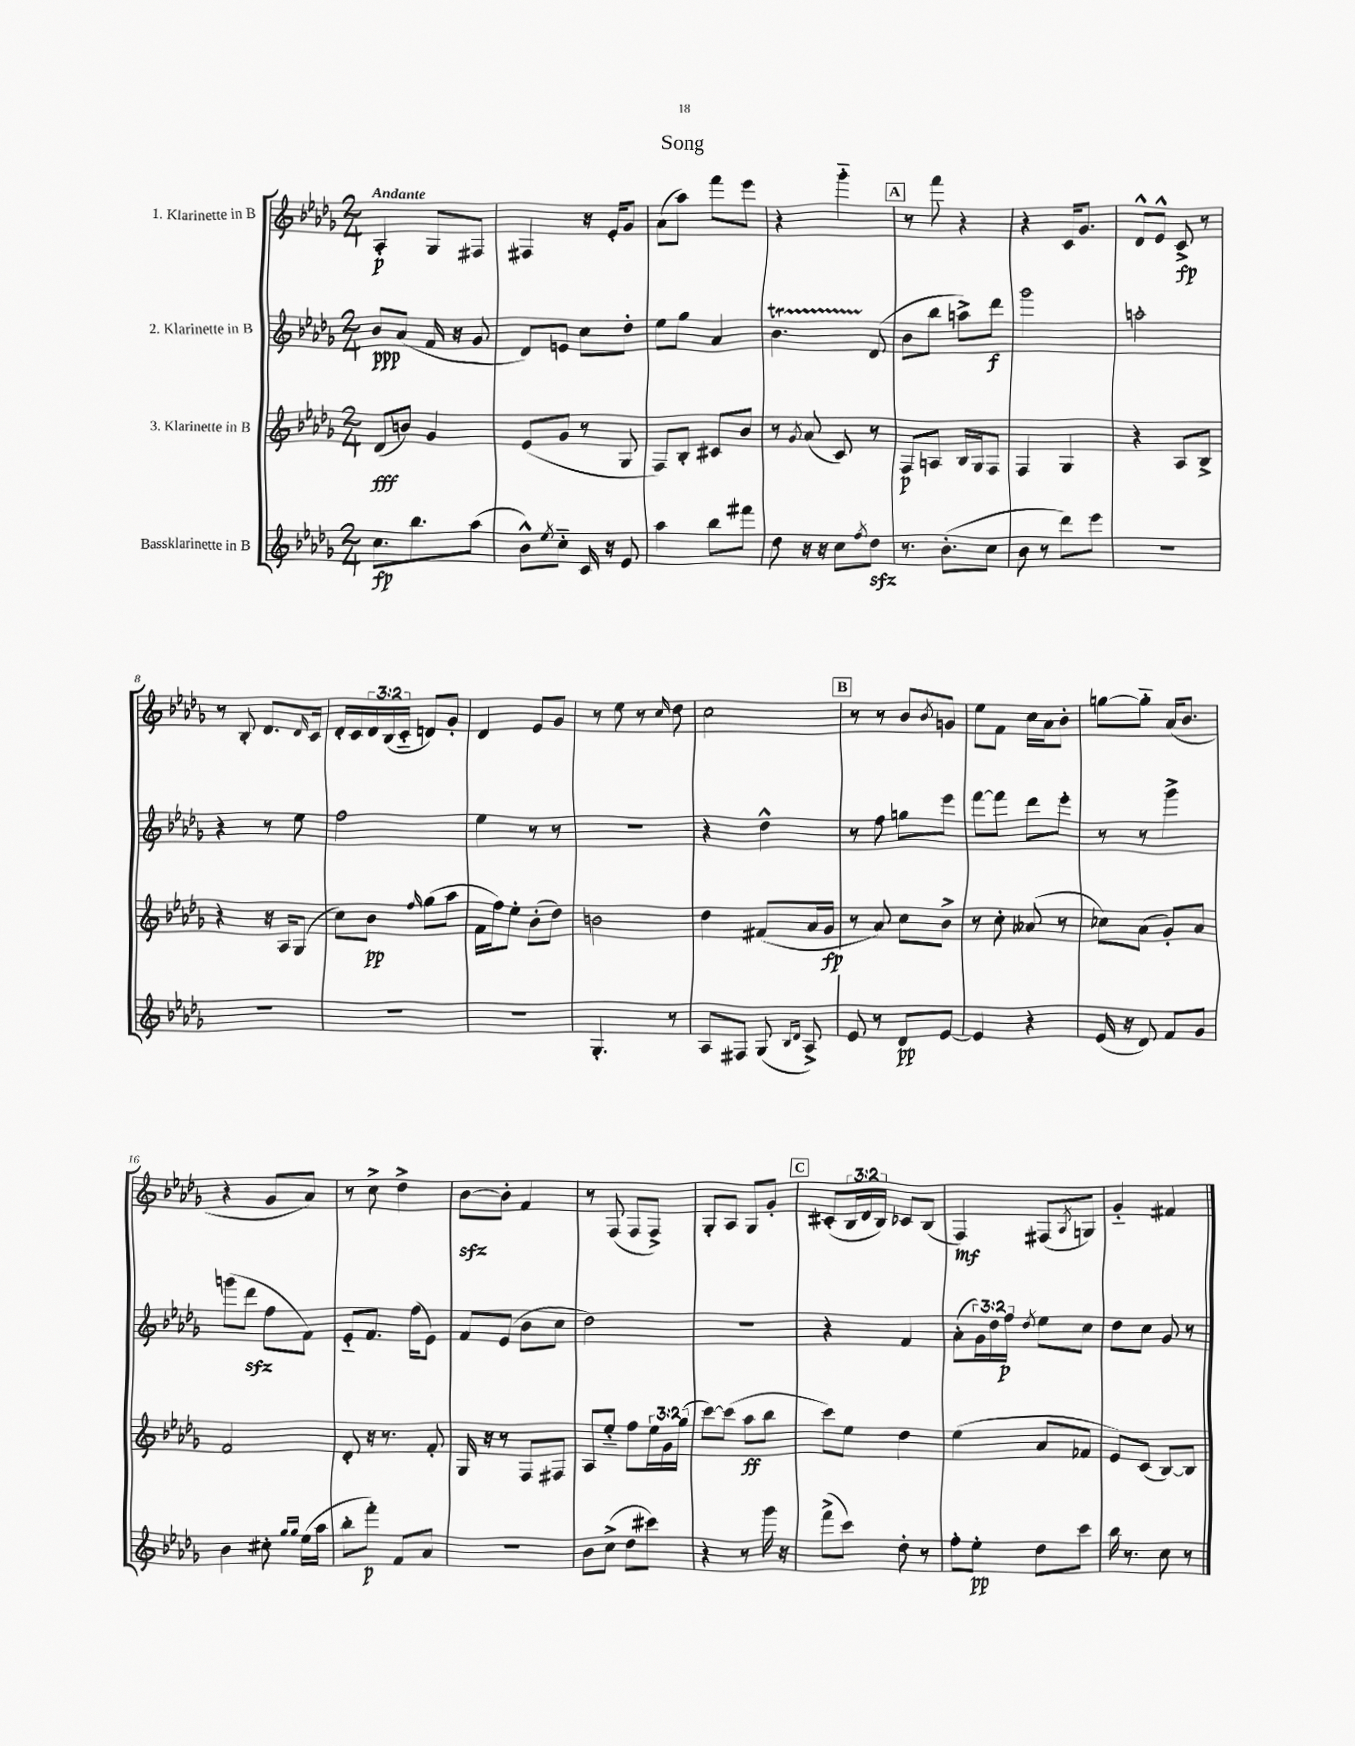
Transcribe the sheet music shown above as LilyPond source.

\header { title = "Song" }
<<
\new StaffGroup <<
\new Staff = "s0" \with { instrumentName = "1. Klarinette in B" } {
    \clef treble \key des \major \numericTimeSignature \time 2/4 \override Staff.TupletNumber.text = #tuplet-number::calc-fraction-text \tempo "Andante"
    aes4-.\p ges8 fis8 |
    fis4 r16 ees'16-. ges'8 |
    aes'8( aes''8) f'''8 ees'''8 |
    r4 ges'''4-_ |
    \mark \markup { \box "A" } r8 f'''8 r4 |
    r4 c'16 ges'8. |
    des'8-^ ees'8-^ c'8->\fp r8 |
    r8 bes8-. des'8. \grace { des'16 } c'16 |
    des'16-. c'16 \tuplet 3/2 { des'16 bes16( c'16-_ } d'8) ges'8-. |
    des'4 ees'8 ges'8 |
    r8 ees''8 r8 \grace { c''16 } des''8 |
    c''2 |
    \mark \markup { \box "B" } r8 r8 bes'8 \acciaccatura { bes'8 } g'8 |
    ees''8 f'8 c''16 aes'16 bes'8-. |
    g''8~ g''8-_ aes'16( bes'8. |
    r4 ges'8 aes'8) |
    r8 c''8-> des''4-> |
    bes'8~\sfz bes'8-. f'4 |
    r8 f8( f8 f8->) |
    ges8-. aes8 ges8 ges'8-. |
    \mark \markup { \box "C" } cis'8-.( \tuplet 3/2 { bes16 des'16 bes16) } ces'8 bes8( |
    f4\mf) fis8( \acciaccatura { aes8 } g8) |
    ges'4-_ fis'4 \bar "|." |
}
\new Staff = "s1" \with { instrumentName = "2. Klarinette in B" } {
    \clef treble \key des \major \numericTimeSignature \time 2/4 \override Staff.TupletNumber.text = #tuplet-number::calc-fraction-text
    bes'8\ppp aes'8( f'16 r16 ges'8 |
    des'8) e'8 c''8 des''8-. |
    ees''8 ges''8 aes'4 |
    bes'4.\startTrillSpan des'8\stopTrillSpan( |
    \mark \markup { \box "A" } bes'8 bes''8 a''8->) des'''8\f |
    ges'''2 |
    a''2-. |
    r4 r8 ees''8 |
    f''2 |
    ees''4 r8 r8 |
    R2 |
    r4 des''4-^ |
    \mark \markup { \box "B" } r8 f''8 g''8 ees'''8 |
    f'''8~ f'''8 des'''8 ees'''8-. |
    r8 r8 ges'''4-> |
    g'''8( des'''8\sfz f''8 f'8) |
    ees'8-_ f'8. f''16( ees'8) |
    f'8 ees'8( bes'8 c''8 |
    des''2) |
    R2 |
    \mark \markup { \box "C" } r4 f'4 |
    aes'8-.( \tuplet 3/2 { ges'16) des''16 f''16\p } \acciaccatura { des''8 } ees''8 c''8 |
    des''8 c''8 ges'8 r8 \bar "|." |
}
\new Staff = "s2" \with { instrumentName = "3. Klarinette in B" } {
    \clef treble \key des \major \numericTimeSignature \time 2/4 \override Staff.TupletNumber.text = #tuplet-number::calc-fraction-text
    des'8\fff( b'8) ges'4 |
    ees'8( ges'8 r8 ges8 |
    f8) bes8-. cis'8 bes'8 |
    r8 \acciaccatura { ges'8 } aes'8( c'8) r8 |
    \mark \markup { \box "A" } f8\p a8 bes16 ges16 f8 |
    f4 ges4 |
    r4 aes8 bes8-> |
    r4 r16 aes16 ges8( |
    c''8) bes'8\pp \grace { f''16 } ges''8( aes''8 |
    f'16 f''16) ees''8-. bes'8-.( des''8) |
    b'2 |
    des''4 fis'8( aes'16 ges'16\fp |
    \mark \markup { \box "B" } r8 aes'8) c''8 bes'8-> |
    r8 c''8-. aeses'8( r8 |
    ces''8) aes'8( ges'8-.) aes'8 |
    f'2 |
    des'8-. r16 r8. f'8-. |
    ges16 r16 r8 f8 fis8 |
    aes8 ees''8-_ f''8 \tuplet 3/2 { ees''16 ges'16 ges''16( } |
    c'''8~) c'''8( aes''8\ff bes''8 |
    \mark \markup { \box "C" } c'''8) ees''8 des''4 |
    ees''4( aes'8 fes'8 |
    ees'8) c'8( bes8~) bes8 \bar "|." |
}
\new Staff = "s3" \with { instrumentName = "Bassklarinette in B" } {
    \clef treble \key des \major \numericTimeSignature \time 2/4
    c''8.\fp bes''8. aes''8( |
    bes'8-^) \acciaccatura { ees''8 } c''8-_ c'16 r16 ees'8 |
    aes''4 bes''8 fis'''8 |
    des''8 r16 r16 c''8 \acciaccatura { f''8 } des''8\sfz |
    \mark \markup { \box "A" } r8. bes'8.-.( c''8 |
    bes'8 r8 des'''8) ees'''8 |
    R2 |
    R2 |
    R2 |
    R2 |
    ges4.-. r8 |
    aes8 fis8 ges8( \grace { bes16 des'16 } aes8->) |
    \mark \markup { \box "B" } ees'8 r8 des'8\pp ees'8~ |
    ees'4 r4 |
    ees'16( r16 des'8) f'8 ges'8 |
    bes'4 cis''8-. \grace { ges''16 ges''16 } ees''16( aes''16 |
    bes''8-. f'''8-.\p) f'8 aes'8 |
    r2 |
    bes'8 c''8->( des''8 cis'''8) |
    r4 r8 ges'''16 r16 |
    \mark \markup { \box "C" } f'''8->( c'''8) des''8-. r8 |
    f''8-. ees''8-.\pp des''8 c'''8 |
    bes''16 r8. c''8 r8 \bar "|." |
}
>>
>>
